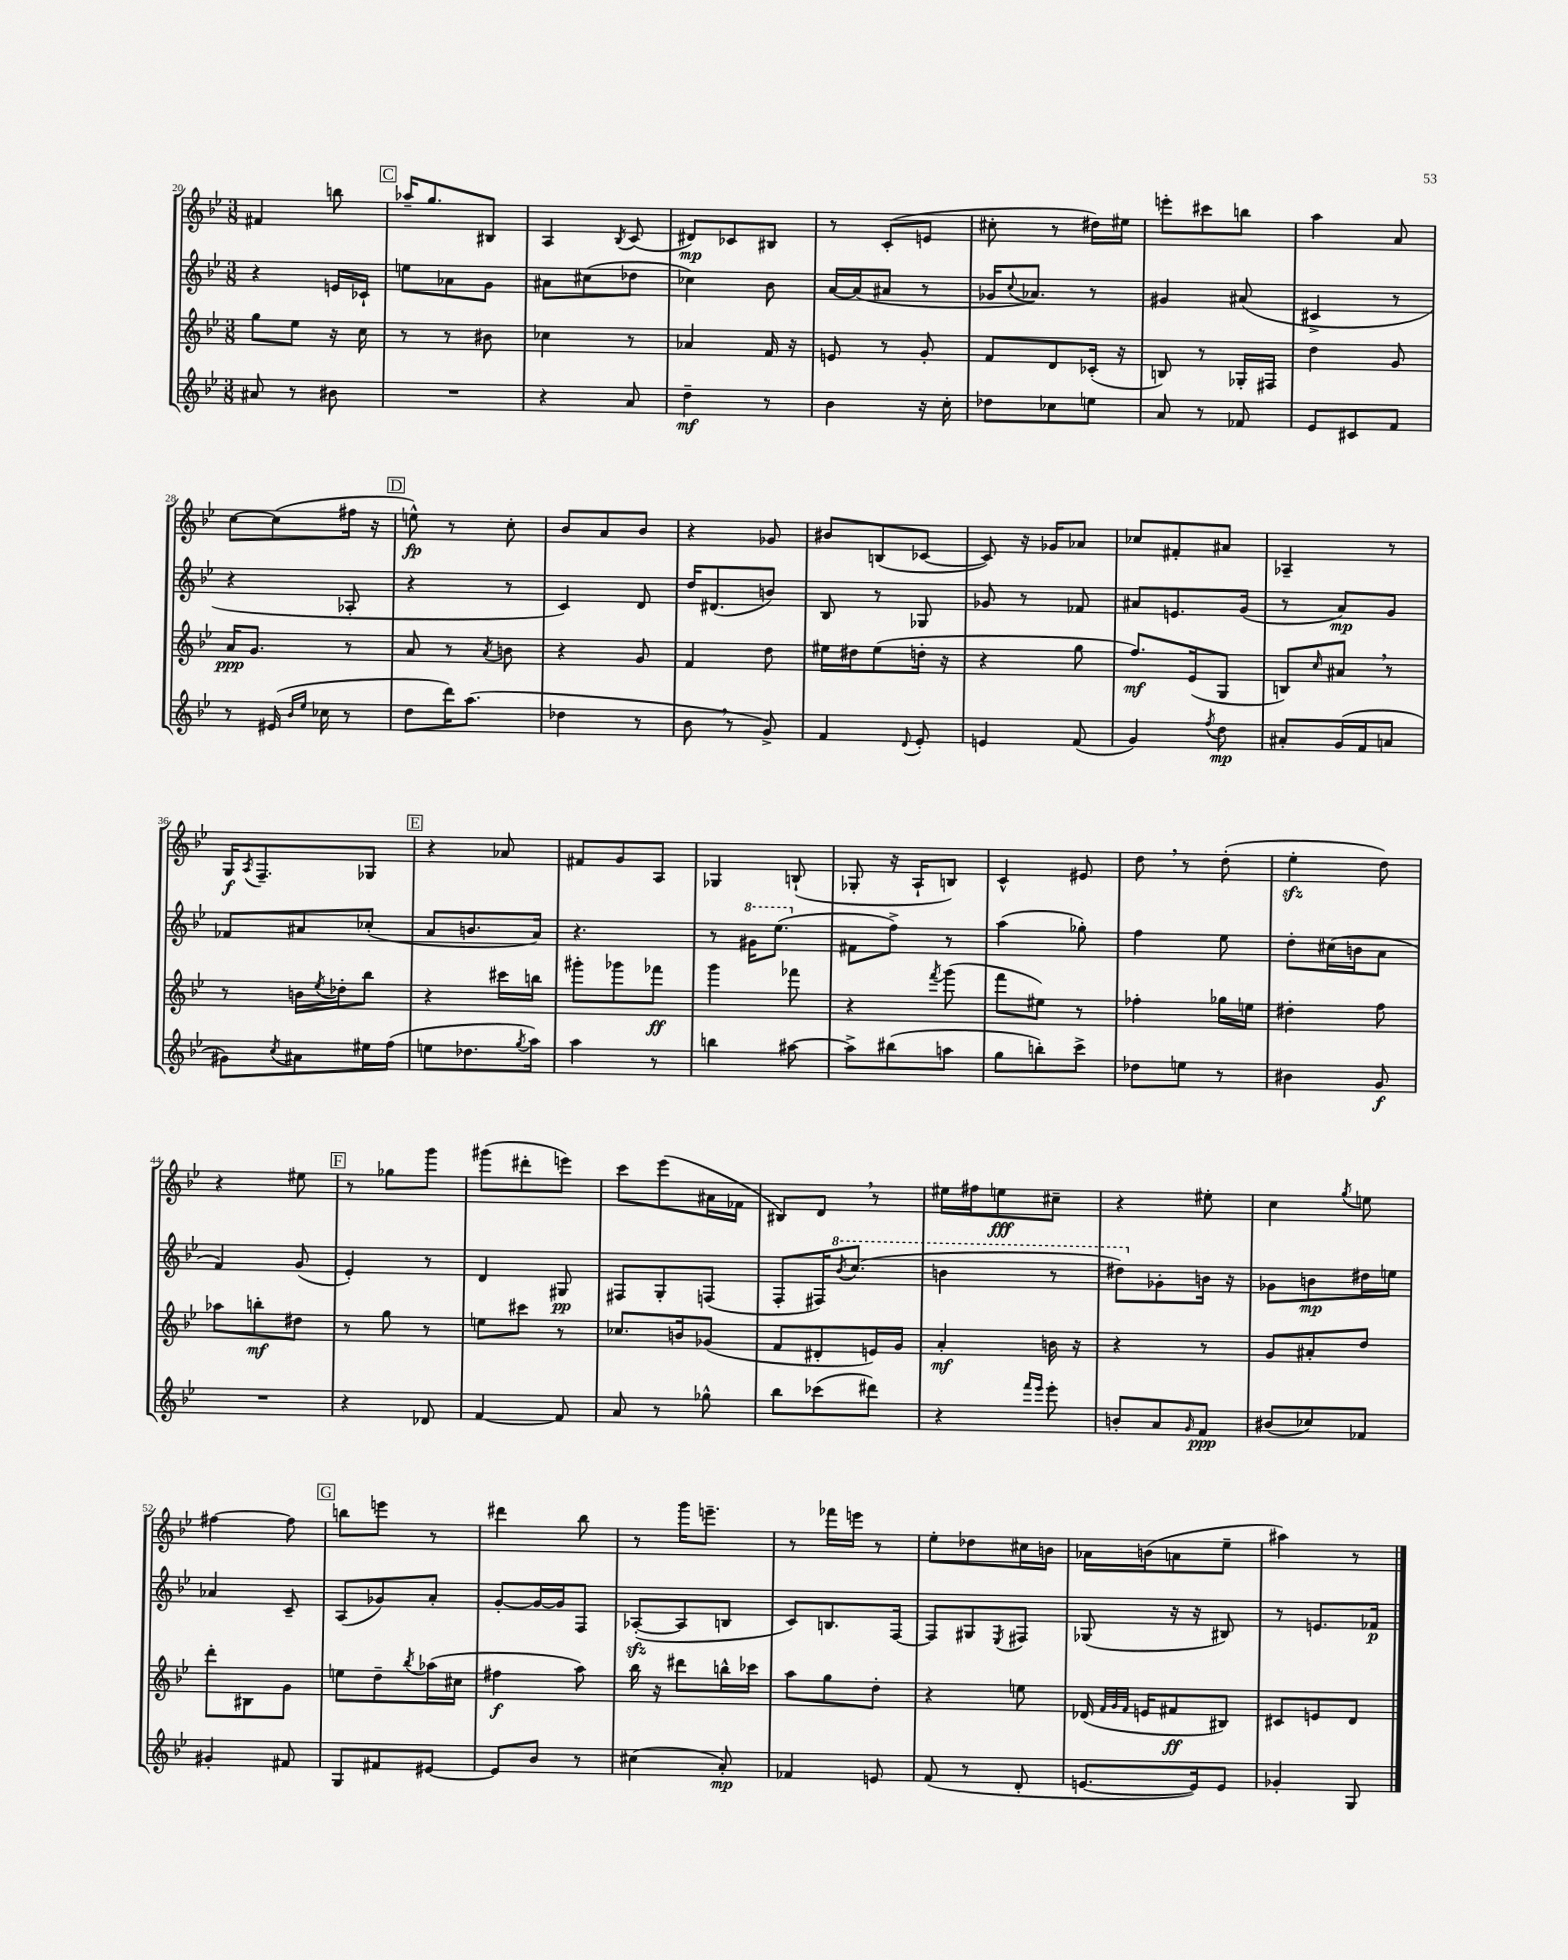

**kern	**kern	**kern	**kern
*staff4	*staff3	*staff2	*staff1
*clefG2	*clefG2	*clefG2	*clefG2
*k[b-e-]	*k[b-e-]	*k[b-e-]	*k[b-e-]
*M3/8	*M3/8	*M3/8	*M3/8
8a#	8gg	4r	4f#
8r	8ee-	.	.
8b#	16r	16e	8bb
.	16cc	16c-`	.
=	=	=	=
4.r	8r	8ee	16aa-~
.	.	.	8.gg
.	8r	8a-	.
.	8b#	8g	8B#
=	=	=	=
4r	4cc-	8a#	4A
.	.	(8cc#	.
.	.	.	8qB-
8a	8r	8dd-	(8c
=	=	=	=
4dd~	4a-	4cc-)	8d#)
.	.	.	8c-
8r	16f	8b-	8B#
.	16r	.	.
=	=	=	=
4b-	8e	[16a	8r
.	.	(16a]	.
.	8r	8a#	(8c'
16r	8g'	8r	8e
16cc'	.	.	.
=	=	=	=
8dd-	8f	16g-	8cc#'
.	.	8qqcc	.
.	.	8.a-)	.
8cc-	8d	.	8r
8ee	(16c-'	8r	16dd#)
.	16r	.	16ee#
=	=	=	=
8a	8B)	4g#	8eee'
8r	8r	.	8ccc#
8f-	16G-'	(8a#	8bb
.	16F#	.	.
=	=	=	=
8e-	4dd	4c#^	4aa
8c#	.	.	.
8f	8g	8r	8a
=	=	=	=
8r	16a	4r	[8cc
.	8.g	.	.
(16e#	.	.	(8cc]
16qqb-	.	.	.
16qqee-	.	.	.
16cc-	.	.	.
8r	8r	8A-'	16ff#
.	.	.	16r
=	=	=	=
8dd	8a	4r	8ee^^)
16ddd)	8r	.	8r
(8.aa	.	.	.
.	8qa	.	.
.	8b	8r	8cc'
=	=	=	=
4dd-	4r	4c)	8b-
.	.	.	8a
8r	8g	8d	8b-
=	=	=	=
8b-	4f	16dd	4r
.	.	(8.d#	.
8r	.	.	.
8g^)	8dd	8b)	8g-
=	=	=	=
4f	16ee#	8B-	8b#
.	16dd#	.	.
.	(8ee#	8r	(8B
8qqd	.	.	.
8e-'	16dd'	8G-	[8c-
.	16r	.	.
=	=	=	=
4e	4r	8g-	8c-])
.	.	8r	16r
.	.	.	16g-
(8f	8gg	8f-	8a-
=	=	=	=
4g)	8.ff)	8a#	8cc-
.	.	8.e	8f#'
.	(16e-	.	.
8qff	.	.	.
8dd	8G	.	8a#
.	.	(16g	.
=	=	=	=
8a#'	8B)	8r	4A-~
.	16qqcc	.	.
(16g	8a#	8a)	.
16f	.	.	.
8a	8r	8g	8r
=	=	=	=
8g#)	8r	8f-	16G
.	.	.	8qA
.	.	.	8.F~
8qcc	.	.	.
8a#	16b	8a#	.
.	8qee-	.	.
.	16dd-'	.	.
16ee#	8bb-	(8cc-'	8G-
(16ff	.	.	.
=	=	=	=
8ee	4r	8a	4r
8.dd-	.	8.b	.
.	16ccc#	.	8a-
8qgg	.	.	.
16aa)	16bb	16a)	.
=	=	=	=
4aa	8ggg#'	4.r	8f#
.	8ggg-	.	8g
8r	8fff-	.	8A
=	=	=	=
4bb	4ggg	8r	4G-
.	.	16gg#	.
.	.	(8.eee-	.
[8aa#	8fff-	.	(8B`
=	=	=	=
8aa#^]	4r	8f#	8G-'
(8bb#	.	8ff^)	16r
.	.	.	16A`
.	8qfff	.	.
8aa	(8ggg	8r	8B)
=	=	=	=
8gg	8fff	(4aa	4c^^
8bb')	8ee#)	.	.
8ccc^	8r	8gg-')	8e#
=	=	=	=
8dd-	4ff-'	4ff	8dd
8ee	.	.	8r
8r	16gg-	8ee-	(8dd'
.	16ee	.	.
=	=	=	=
4b#	4dd#'	8dd'	4ee-'
.	.	(16cc#	.
.	.	16b	.
8g	8ff	8a	8dd)
=	=	=	=
4.r	8aa-	4f)	4r
.	8bb'	.	.
.	8dd#	(8g	8ee#
=	=	=	=
4r	8r	4e-')	8r
.	8gg	.	8gg-
8d-	8r	8r	8ggg
=	=	=	=
[4f	8ee	4d	(8ggg#
.	8ccc#	.	8ddd#'
8f]	8r	8G#	8eee)
=	=	=	=
8a	8.cc-	8F#	8ccc
8r	.	8G'	(8eee-
.	16b	.	.
8gg-^^	(8g-	(8F	16a#
.	.	.	16f-
=	=	=	=
8bb-	8f	8F'	8B#)
(8ccc-	8d#'	16F#)	8d
.	.	8qbb-	.
.	.	(8.ccc	.
8ddd#)	16e)	.	8r
.	16g	.	.
=	=	=	=
4r	4a'	4bb	16ee#
.	.	.	16ff#
.	.	.	8ee
16qqfff	.	.	.
16qqeee-	.	.	.
8eee-'	16b	8r	8cc#~
.	16r	.	.
=	=	=	=
8b'	4r	8ddd#)	4r
8a	.	8g-'	.
16qqg	.	.	.
8f	8r	16b	8ee#'
.	.	16r	.
=	=	=	=
(8b#	8g	8g-	4cc
8cc-)	8a#'	8b	.
.	.	.	8qgg
8f-	8dd	16dd#	8ee
.	.	16ee	.
=	=	=	=
4g#'	8ddd'	4a-	[4ff#
.	8B#	.	.
8f#	8g	8c~	8ff#]
=	=	=	=
8G	8ee	(8A	8bb
8f#	8dd~	8g-)	8eee
.	8qbb-	.	.
[8e#	(16aa-	8a'	8r
.	16cc#	.	.
=	=	=	=
8e#]	4ff#	[8g'	4ddd#
8b-	.	16g_	.
.	.	16g]	.
8r	8aa)	8F	8bb-
=	=	=	=
(4cc#	16bb-	([8A-'	8r
.	16r	.	.
.	8ddd#	8A-]	16ggg
.	.	.	8.eee~
8a')	16bb^^	8B	.
.	16ccc-	.	.
=	=	=	=
4f-	8aa	8c)	8r
.	8gg	8.B	16fff-
.	.	.	16eee
8e	8dd'	.	8r
.	.	[16F	.
=	=	=	=
(8f	4r	8F]	8ee-'
8r	.	8G#	8dd-
.	.	8qE-	.
8d'	8ee	8F#	16cc#
.	.	.	16b
=	=	=	=
[8.e	(16d-	(8G-	16a-
.	32qqf	.	.
.	32qqg	.	.
.	32qqf	.	.
.	16e	.	(16b
.	8f#	16r	8a
16e])	.	16r	.
8e	8B#)	8B#)	8ee-~
=	=	=	=
4g-'	8c#	8r	4aa#)
.	8e	8.e	.
8G	8d	.	8r
.	.	16f-	.
==	==	==	==
*-	*-	*-	*-
